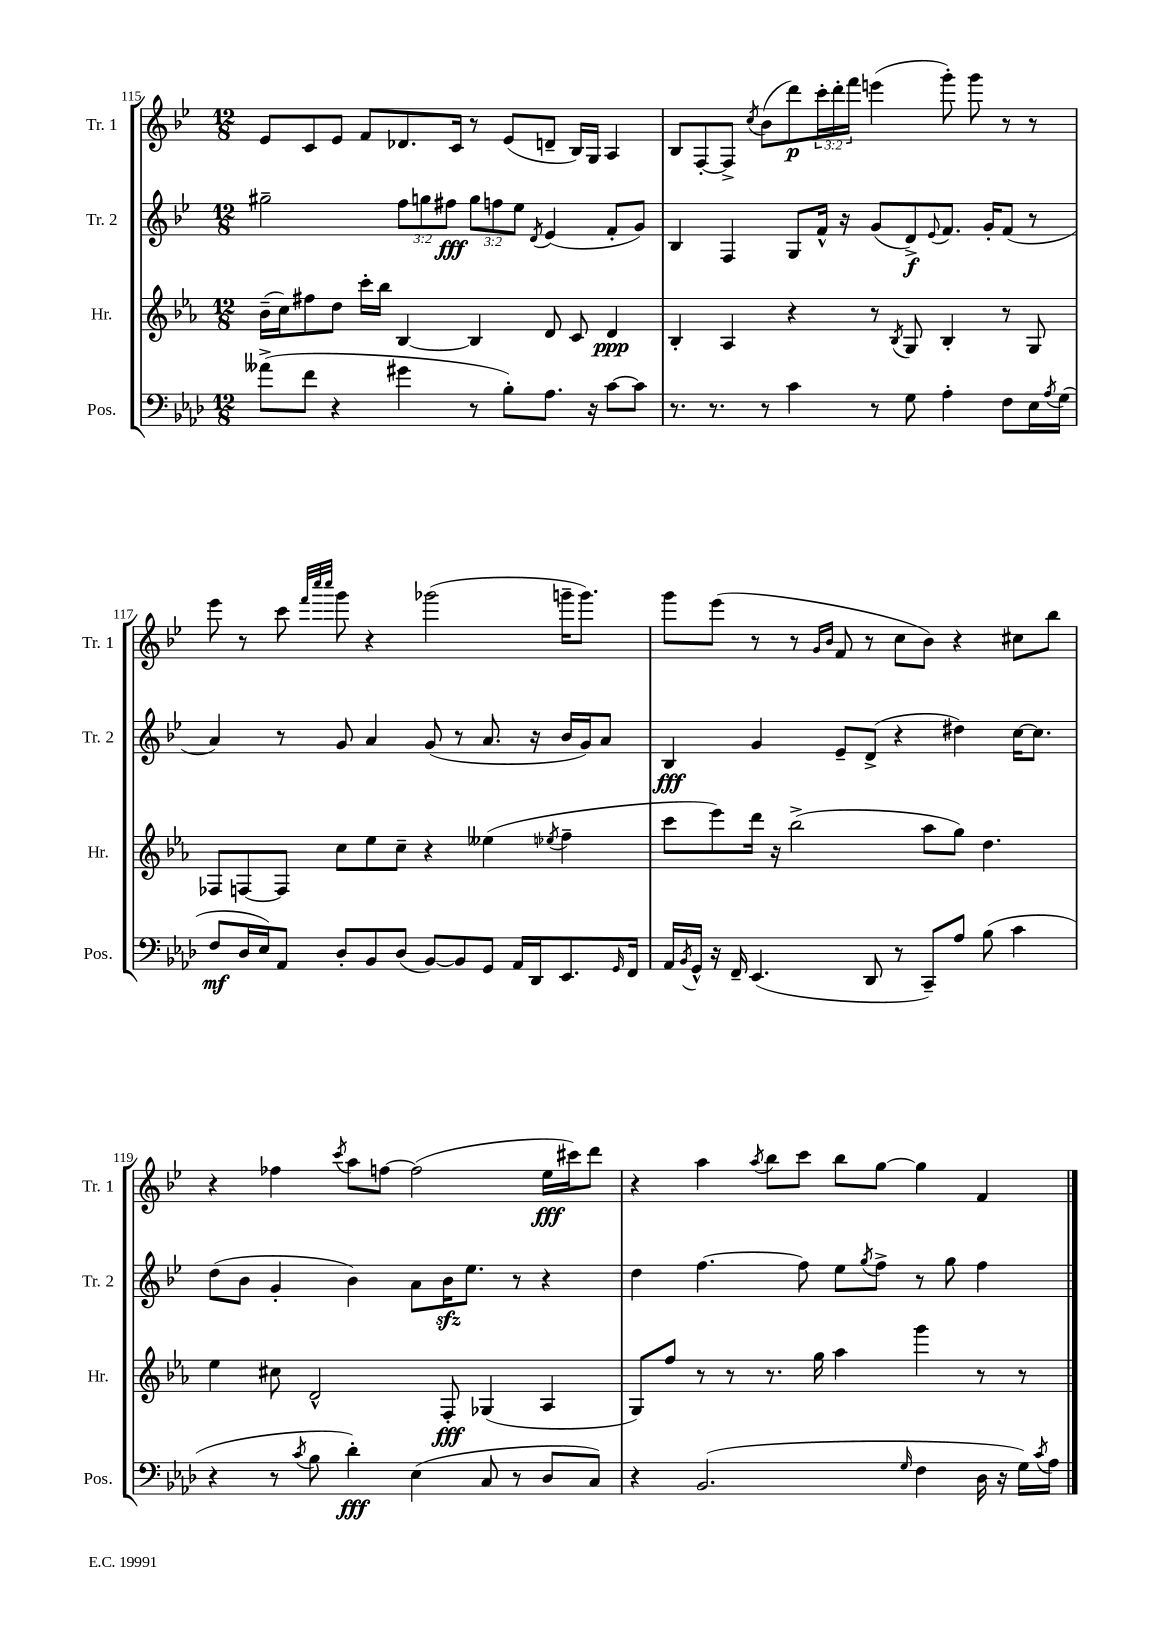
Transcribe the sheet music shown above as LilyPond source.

<<
\new StaffGroup <<
\new Staff = "s0" \with { instrumentName = "Tr. 1" shortInstrumentName = "Tr. 1" } {
    \clef treble \key bes \major \numericTimeSignature \time 12/8 \override Staff.TupletNumber.text = #tuplet-number::calc-fraction-text
    ees'8 c'8 ees'8 f'8 des'8. c'16 r8 ees'8( d'8-- bes16) g16 a4 |
    bes8 f8~-. f8-> \acciaccatura { c''8 } bes'8( d'''8\p) \tuplet 3/2 { c'''16-. d'''16-. f'''16 } e'''4( g'''8-.) g'''8 r8 r8 |
    ees'''8 r8 c'''8 \grace { f'''32 c''''32 c''''32 } g'''8 r4 ges'''2( g'''16-- g'''8.) |
    g'''8 ees'''8( r8 r8 \grace { g'16 bes'16 } f'8 r8 c''8 bes'8) r4 cis''8 bes''8 |
    r4 fes''4 \acciaccatura { c'''8 } a''8 f''8~ f''2( ees''16\fff cis'''16) d'''8 |
    r4 a''4 \acciaccatura { a''8 } bes''8 c'''8 bes''8 g''8~ g''4 f'4 \bar "|." |
}
\new Staff = "s1" \with { instrumentName = "Tr. 2" shortInstrumentName = "Tr. 2" } {
    \clef treble \key bes \major \numericTimeSignature \time 12/8 \override Staff.TupletNumber.text = #tuplet-number::calc-fraction-text
    gis''2-- \tuplet 3/2 { f''8 g''8 fis''8\fff } \tuplet 3/2 { g''8 f''8 ees''8 } \acciaccatura { d'8 } ees'4( f'8-. g'8) |
    bes4 f4 g8 f'16-^ r16 g'8( d'8->\f) \appoggiatura { ees'8 } f'8. g'16-. f'8( r8 |
    a'4) r8 g'8 a'4 g'8( r8 a'8. r16 bes'16 g'16) a'8 |
    bes4\fff g'4 ees'8-- d'8->( r4 dis''4) c''16~ c''8. |
    d''8( bes'8 g'4-. bes'4) a'8 bes'16\sfz ees''8. r8 r4 |
    d''4 f''4.~ f''8 ees''8 \acciaccatura { g''8 } f''8-> r8 g''8 f''4 \bar "|." |
}
\new Staff = "s2" \with { instrumentName = "Hr." shortInstrumentName = "Hr." } {
    \clef treble \key ees \major \numericTimeSignature \time 12/8
    bes'16--( c''16) fis''8 d''8 c'''16-. bes''16 bes4~ bes4 d'8 c'8 d'4\ppp |
    bes4-. aes4 r4 r8 \acciaccatura { bes8 } g8 bes4-. r8 g8 |
    fes8 f8~ f8 c''8 ees''8 c''8-- r4 eeses''4( \acciaccatura { ees''8 } f''4-- |
    c'''8 ees'''8) d'''16 r16 bes''2->( aes''8 g''8) d''4. |
    ees''4 cis''8 d'2-^ f8-.\fff ges4( aes4 |
    g8) f''8 r8 r8 r8. g''16 aes''4 g'''4 r8 r8 \bar "|." |
}
\new Staff = "s3" \with { instrumentName = "Pos." shortInstrumentName = "Pos." } {
    \clef bass \key aes \major \numericTimeSignature \time 12/8
    aeses'8->( f'8 r4 gis'4 r8 bes8-.) aes8. r16 c'8~ c'8 |
    r8. r8. r8 c'4 r8 g8 aes4-. f8 ees16 \acciaccatura { aes8 } g16( |
    f8\mf des16 ees16) aes,8 des8-. bes,8 des8( bes,8~) bes,8 g,8 aes,16 des,16 ees,8. \grace { g,16 } f,16 |
    aes,16 \acciaccatura { bes,8 } g,16-^ r16 f,16-- ees,4.( des,8 r8 c,8--) aes8 bes8( c'4 |
    r4 r8 \acciaccatura { c'8 } bes8 des'4-.\fff) ees4( c8 r8 des8 c8) |
    r4 bes,2.( \grace { g16 } f4 des16 r16 g16) \acciaccatura { c'8 } aes16 \bar "|." |
}
>>
>>
\layout { \context { \Score currentBarNumber = #115 } }
